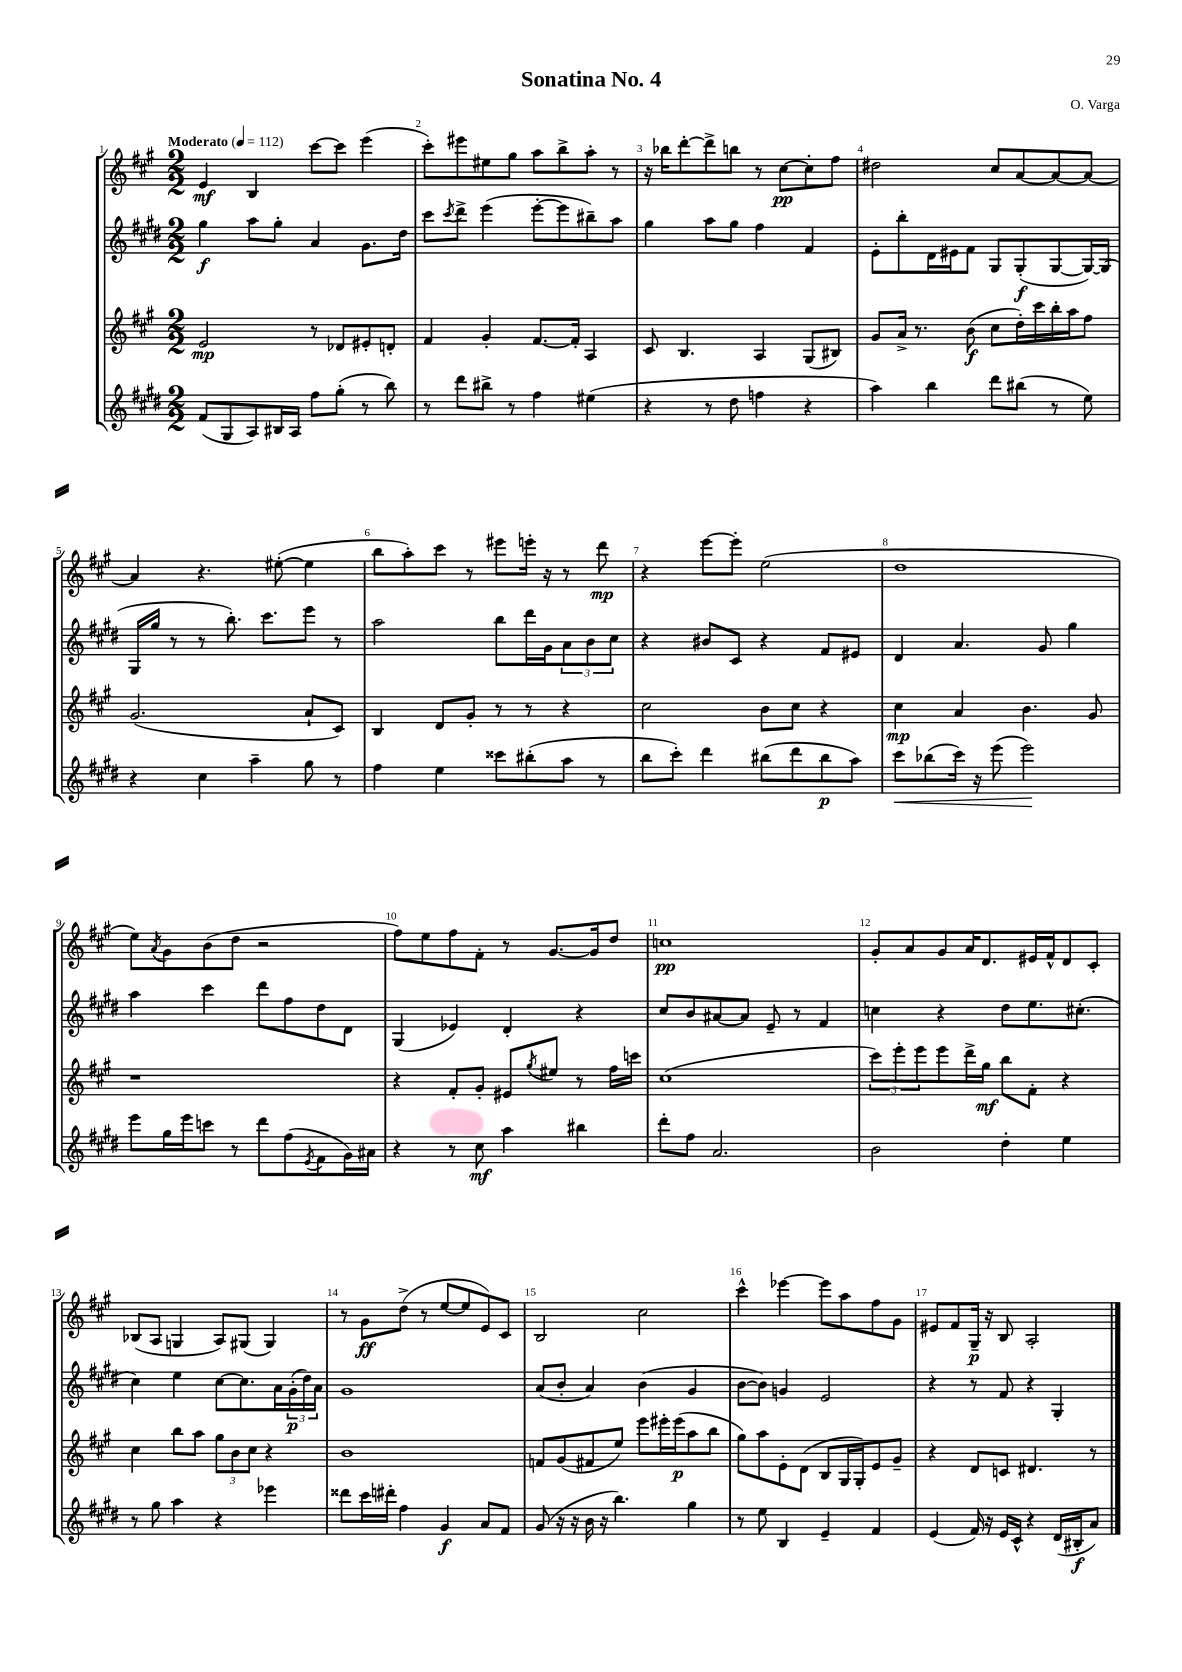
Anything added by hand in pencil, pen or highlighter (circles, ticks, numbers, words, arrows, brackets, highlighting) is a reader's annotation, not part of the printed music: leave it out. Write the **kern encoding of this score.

**kern	**kern	**kern	**kern
*staff4	*staff3	*staff2	*staff1
*clefG2	*clefG2	*clefG2	*clefG2
*k[f#c#g#d#]	*k[f#c#g#]	*k[f#c#g#d#]	*k[f#c#g#]
*M2/2	*M2/2	*M2/2	*M2/2
*MM112	*MM112	*MM112	*MM112
(8f#	2e	4gg#	4e
8G#	.	.	.
8A)	.	8aa	4B
16B#	.	8gg#'	.
16A	.	.	.
8ff#	8r	4a	[8ccc#
(8gg#'	8d-	.	8ccc#]
8r	8e#'	8.g#	(4eee
8bb)	8d'	.	.
.	.	16dd#	.
=	=	=	=
8r	4f#	8ccc#	8ccc#')
.	.	8qccc#	.
8ddd#	.	8ddd#^	8eee#
8bb#^	4g#'	(4eee	8ee#
8r	.	.	8gg#
4ff#	[8.f#	[8eee'	8aa
.	.	8eee]	8bb^
.	16f#']	.	.
(4ee#	4A	8bb#~)	8aa'
.	.	8aa	8r
=	=	=	=
4r	8c#	4gg#	16r
.	.	.	16bb-
.	4.B	.	[8ddd'
8r	.	8aa	8ddd^]
8dd#	.	8gg#	8bb
4ff	4A	4ff#	8r
.	.	.	[8cc#
4r	(8G#	4f#	8cc#']
.	8B#)	.	8ff#
=	=	=	=
4aa)	8g#	8e'	2dd#
.	16a^	8bb'	.
.	8.r	.	.
4bb	.	16d#	.
.	.	16e#	.
.	(8b	8f#	.
8ddd#	8cc#	8G#	8cc#
(8bb#	16dd')	(8G#'	[8a
.	16ccc#	.	.
8r	16bb'	[8G#	8a_
.	16aa	.	.
8ee)	8ff#	16G#_)	8a_
.	.	(16G#]	.
=	=	=	=
4r	(2.g#	16G#	4a]
.	.	16gg#	.
.	.	8r	.
4cc#	.	8r	4.r
.	.	8.bb')	.
4aa~	.	.	.
.	.	8.ccc#	.
.	.	.	([8ee#'
8gg#	8a`	8eee	4ee#]
8r	8c#)	8r	.
=	=	=	=
4ff#	4B	2aa	8bb
.	.	.	8aa')
4ee	8d	.	8ccc#
.	8g#'	.	8r
8ccc##	8r	8bb	8eee#
(8bb#'	8r	16ddd#	16eee'
.	.	16g#	16r
8aa	4r	12a	8r
.	.	12b	.
8r	.	.	8ddd
.	.	12cc#	.
=	=	=	=
8bb	2cc#	4r	4r
8ccc#')	.	.	.
4ddd#	.	8b#	[8eee
.	.	8c#	8eee']
(8bb#	8b	4r	(2ee
8ddd#	8cc#	.	.
8bb#	4r	8f#	.
8aa)	.	8e#	.
=	=	=	=
8ccc#	4cc#	4d#	1dd
(8bb-	.	.	.
16ccc#)	4a	4.a	.
16r	.	.	.
(8eee	.	.	.
2eee)	4.b	.	.
.	.	8g#	.
.	.	4gg#	.
.	8g#	.	.
=	=	=	=
8eee	1r	4aa	8ee)
.	.	.	8qa
16gg#	.	.	8g#
16eee	.	.	.
8ccc	.	4ccc#	(8b
8r	.	.	8dd
8ddd#	.	8ddd#	2r
(8ff#	.	8ff#	.
8qe	.	.	.
8f#	.	8dd#	.
16g#)	.	8d#	.
16a#	.	.	.
=	=	=	=
4r	4r	(4G#	8ff#)
.	.	.	8ee
8r	8f#'	4e-)	8ff#
8cc#	8g#'	.	8f#'
4aa	8e#	4d#'	8r
.	8qgg#	.	.
.	8ee#	.	[8.g#
4bb#	8r	4r	.
.	.	.	16g#]
.	16ff#	.	8dd
.	16ccc	.	.
=	=	=	=
8ddd#'	(1cc#	8cc#	1cc
8ff#	.	8b	.
2.a	.	[8a#	.
.	.	8a#]	.
.	.	8e~	.
.	.	8r	.
.	.	4f#	.
=	=	=	=
2b	12ccc#)	4cc	8g#'
.	12eee'	.	.
.	.	.	8a
.	12eee	.	.
.	8eee	4r	8g#
.	16ddd^	.	16a
.	16gg#	.	8.d
4dd#'	8bb	8dd#	.
.	8f#'	8.ee	16e#
.	.	.	16f#^^
4ee	4r	.	8d
.	.	(8.cc#'	.
.	.	.	8c#'
=	=	=	=
8r	4cc#	4cc#)	(8B-
8gg#	.	.	8A
4aa	8bb	4ee	4G
.	8aa	.	.
4r	12gg#	[8cc#	8A)
.	12b	.	.
.	.	8.cc#]	(8G#
.	12cc#	.	.
4eee-	4r	.	4G#)
.	.	16a	.
.	.	(24g#'	.
.	.	24dd#)	.
.	.	24a	.
=	=	=	=
8ddd##	1b	1g#	8r
16ccc#	.	.	8g#
16ddd#'	.	.	.
4ff#	.	.	(8dd^
.	.	.	8r
4g#	.	.	[8ee
.	.	.	8ee]
8a	.	.	8e)
8f#	.	.	8c#
=	=	=	=
(8g#	8f	(8a	2B
16r	(8g#	8b'	.
16r	.	.	.
16b	8f#	4a)	.
16r	.	.	.
4.bb)	8ee)	.	.
.	8eee	(4b	2cc#
.	16eee#'	.	.
.	(16eee#	.	.
4gg#	8aa	4g#	.
.	8bb	.	.
=	=	=	=
8r	8gg#)	[8b	4ccc#^^
8ee	8aa	8b])	.
4B	8e'	4g	[4eee-
.	(8d	.	.
4e~	8B	2e	8eee-]
.	16G#	.	8aa
.	16G#')	.	.
4f#	8e	.	8ff#
.	8g#~	.	8g#
=	=	=	=
(4e	4r	4r	8e#
.	.	.	8f#
16f#)	8d	8r	16G#~
16r	.	.	16r
16e	8c	8f#	8B
16c#^^	.	.	.
4r	4.d#	4r	2A'
(16d#	.	4G#'	.
16B#'	.	.	.
8a)	8r	.	.
==	==	==	==
*-	*-	*-	*-
